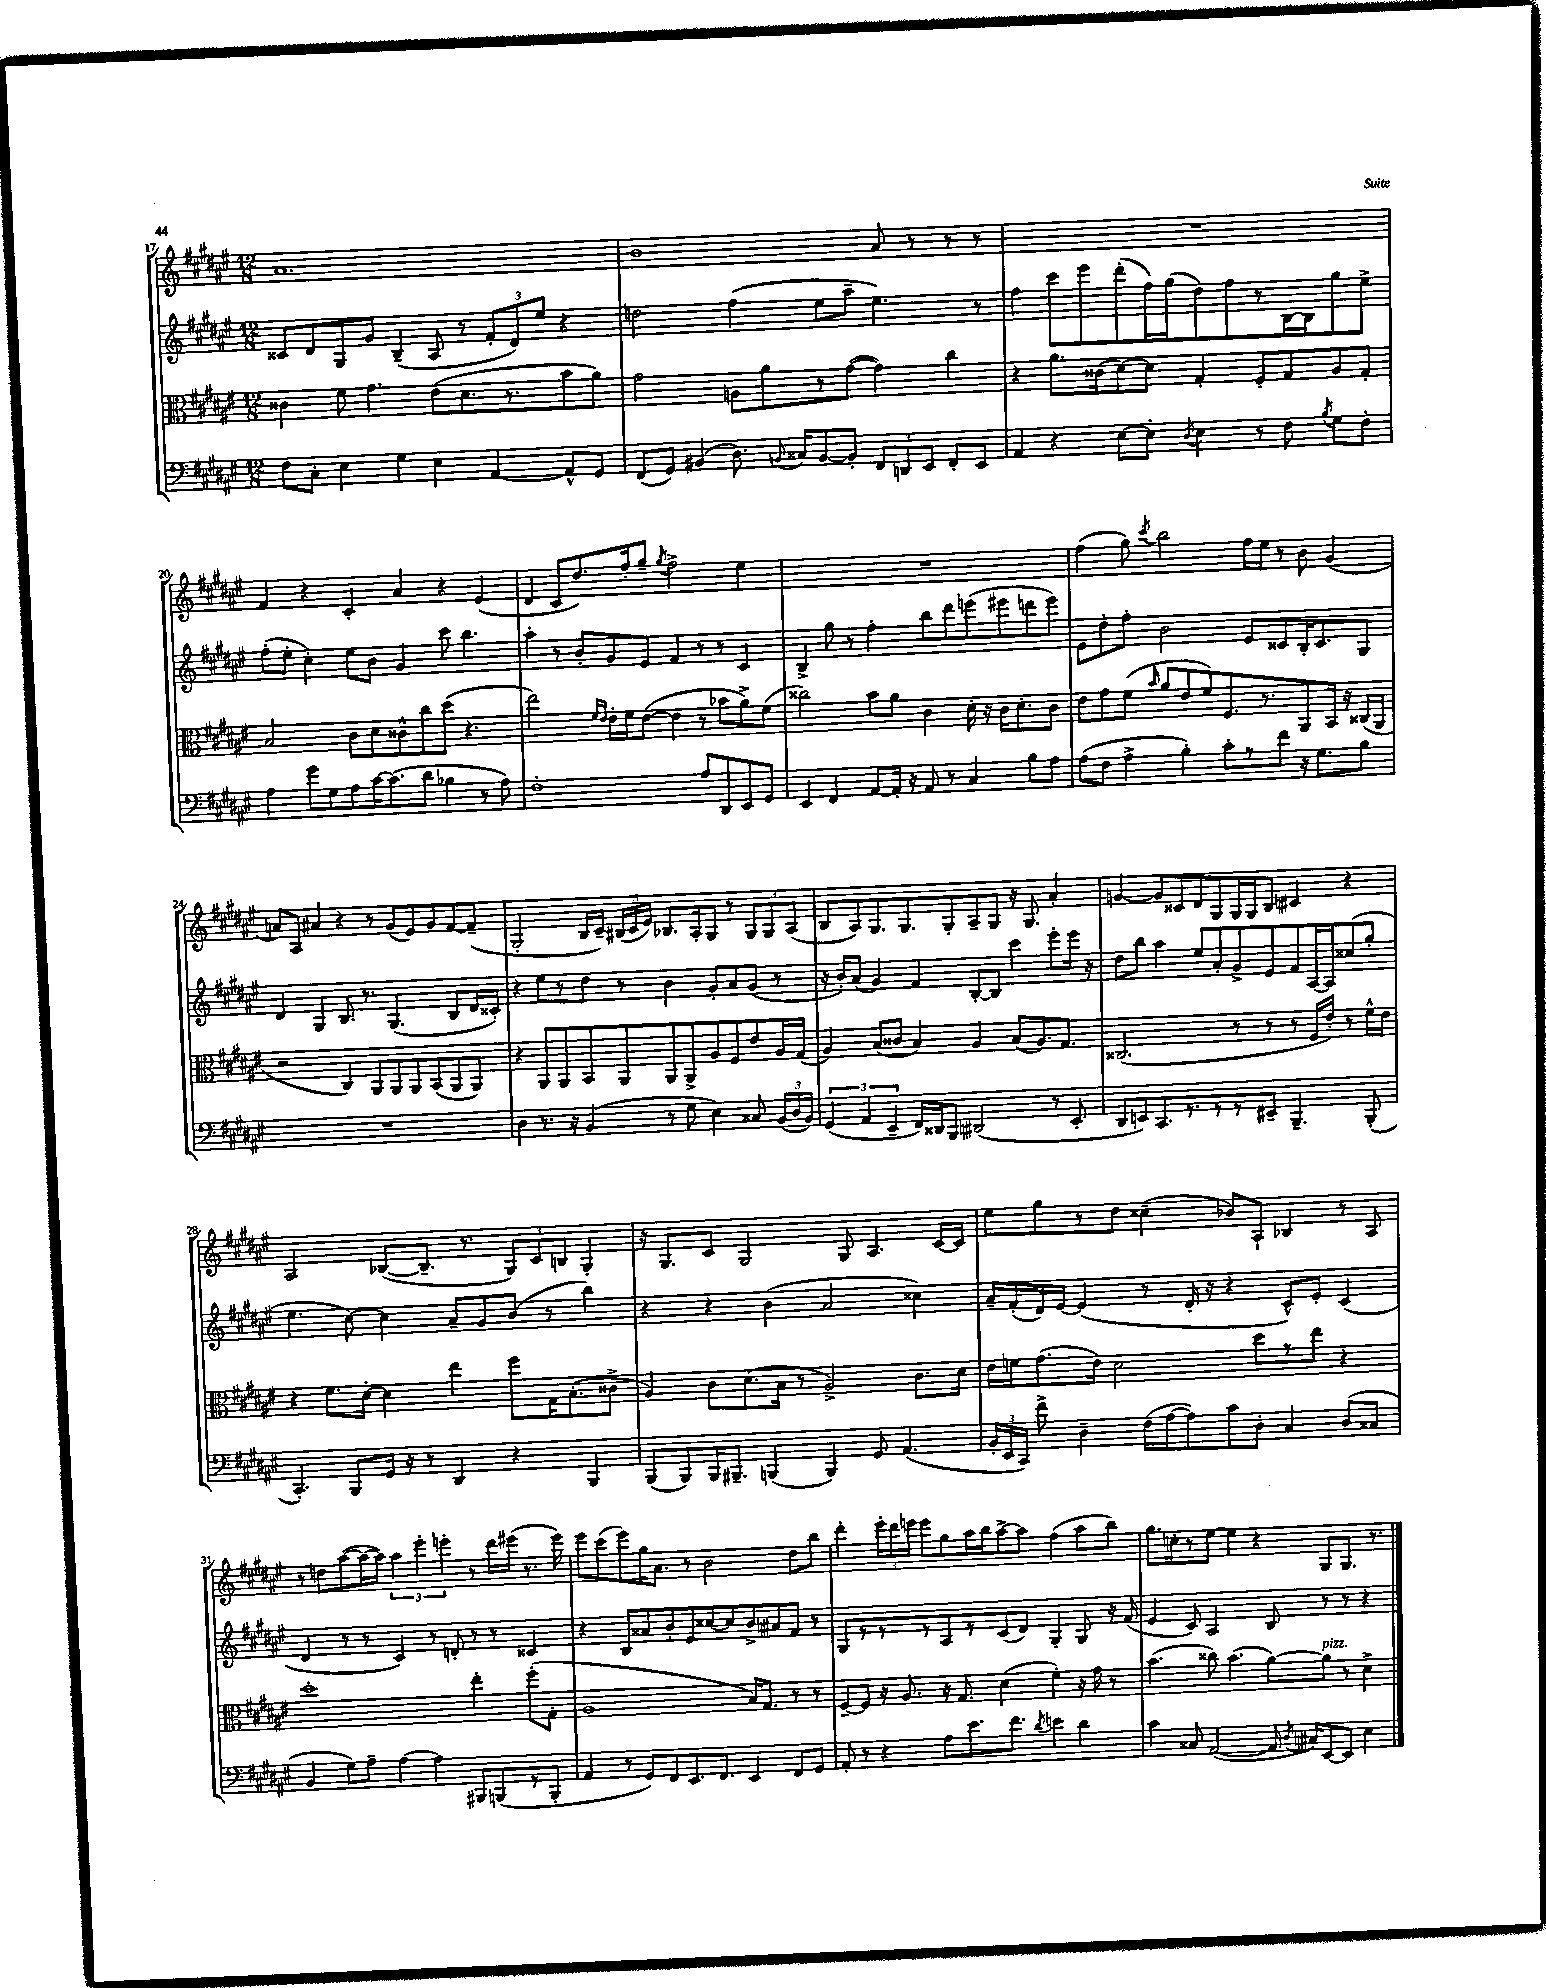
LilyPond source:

<<
\new StaffGroup <<
\new Staff = "s0" {
    \clef treble \key fis \major \numericTimeSignature \time 12/8
    \autoBeamOff ais'1. |
    b'1 ais'8 r8 r8 r8 |
    R1. |
    fis'4 r4 cis'4-. ais'4 r4 eis'4( |
    dis'4 cis'8[ dis''8.) fis''16-. gis''8]-- \acciaccatura { gis''8 } fis''2-> eis''4 |
    R1. |
    fis''4( gis''8) \acciaccatura { cis'''8 } b''2 fis''16[ eis''16] r8 b'8 gis'4( |
    a'8[) ais8] ais'4 r4 r8 gis'8[( eis'8) gis'8 fis'8~ fis'8]--( |
    gis2-. b16[ cis'16]--) \tuplet 3/2 { bis16[( cis'16 eis'16]) } bes8.[ ais16-. gis8] r8 \tuplet 3/2 { gis8[ gis8 ais8]( } |
    b8[ ais8) gis8. gis8. gis8-. ais8-- gis8] r16 gis8. ais'4-. |
    g'4~ g'8[ cisis'8 dis'8 gis8 gis16 gis16 b8] cis'4 r4 |
    ais2 bes8[~( bes8.]-- r8. \tuplet 3/2 { gis8[) cis'8 b8] } gis4-. |
    r16 gis8.[ cis'8] gis2 gis8 ais4. cis'16[~ cis'16] |
    eis''8[ gis''8 r8 dis''8] cisis''4--( bes'8[) ais8]-! bes4 r8 ais8 |
    r8 d''8[ ais''8~( ais''16~ ais''16]) \tuplet 3/2 { ais''4 eis'''4-. e'''4-. } r8 dis'''16[ eis'''16]( r8. eis'''16) |
    eis'''8[ cis'''8( eis'''8) gis''16 ais'8.] r8 b'2 dis''8[ b''8] |
    dis'''4-. \tuplet 3/2 { eis'''16[-. dis'''16 e'''16] } e'''8[ gis''8 ais''16 b''16 ais''8~-> ais''8] fis''4( ais''8[ b''8]) |
    gis''8.[ c''16-. r8 eis''8]~ eis''4 r4 gis8[ gis8.] r8. \bar "|." |
}
\new Staff = "s1" {
    \clef treble \key fis \major \numericTimeSignature \time 12/8
    \autoBeamOff cisis'8[ dis'8 gis8 gis'8] b4--( ais8 r8 \tuplet 3/2 { fis'8[-. dis'8) eis''8] } r4 |
    d''2 fis''4( eis''8[ ais''8]-- eis''4.) r8 |
    fis''4 cis'''8[ eis'''8 dis'''8-.( fis''16) gis''16( dis''8) fis''8 r8 b16~ b16 gis''8 eis''8]-> |
    fis''8[-.( eis''8]-. cis''4-.) eis''8[ b'8] gis'4 cis'''8 b''4. |
    ais''4-. r8 b'8[-. gis'8 eis'8] fis'4 r8 r8 cis'4 |
    b4-> gis''8 r8 fis''4-. b''8[ dis'''8 e'''8( eis'''8 d'''8 eis'''8]) |
    eis'8[ dis''8-. fis''8]-. b'2 eis'8[ cisis'8 b16-. cisis'8. gis8] |
    dis'4 gis4 b8. r8. gis4.( b8[ dis'16 cisis'16]-.) |
    r4 eis''8[ r8 dis''8] r8 b'4 gis'8[-. ais'8 gis'8]( r8 |
    r16 b'16[-.) ais'8]( gis'4) fis'4 b8[~-. b8] cis'''4 eis'''8[-. eis'''16] r16 |
    dis''8[ b''8] ais''4 eis''8[ ais'8-. gis'8-> eis'8 fis'8 ais16~ ais16 cisis''8( gis''8]-. |
    eis''4. cis''8~) cis''4 ais'8[-- gis'8 b'8]( r8 b''4) |
    r4 r4 b'4( ais'2 cisis''4) |
    ais'16[-- fis'16-.( dis'16) eis'16]~ eis'4( r8 dis'16-. r16 r4 cis'8[-^) eis'8]-. cis'4( |
    dis'4 r8 r8 cis'4) r8 d'8-. r8 r8 cisis'4 |
    r4 b8[ aisis'8 b'8-. eis'8 cisis''8~ cisis''8 b'8-> ais'8 fis'8] r8 |
    gis8[ r8 r8 r8 ais8 r8 cis'8( dis'8]) gis4-. gis8 r16 fis'16( |
    eis'4 cis'8) ais2 b8 r8 r8 r4 \bar "|." |
}
\new Staff = "s2" {
    \clef alto \key fis \major \numericTimeSignature \time 12/8
    \autoBeamOff cisis'4 fis'8 gis'4. eis'8[( dis'8. r8. b'8 ais'8]) |
    gis'2 a8[ ais'8 r8 gis'8]~( gis'4) cis''4 |
    r4 ais'8.[ cisis'16( dis'8~) dis'8] gis4-. fis8[-. gis8 ais8 gis8]-. |
    b2 cis'8[ dis'8 cisis'8-^ cis''8 dis''8]( r4. |
    eis''2) \grace { fis'16[ eis'16] } eis'16[-. fis'16 eis'8]~( eis'4 r8 bes'8[ ais'8->) fis'8]( |
    cisis''2) b'8[ ais'8] cis'4 dis'16-. r16 cis'16[ dis'8.-. cis'8] |
    eis'8[ gis'8 fis'8]( \grace { b'16 } ais'8[ eis'8 fis'8) fis8. r8. ais,8 b,16] r16 cisis16[( ais,16] |
    r2 cis4) ais,8[ ais,8 ais,8 b,8( ais,8 ais,8]) |
    r4 ais,8[ ais,8 b,8 ais,8 ais,8 ais,8-> ais8 fis8 eis'8 ais16 gis16]( |
    ais4) b8[( cisis'8] b4) ais4 b8[( ais8.) gis8.] |
    cisis2.( r8 r8 r8 fis16[ eis'16]-.) r8 fis'16[-^ eis'16] |
    r4 fis'8.[ dis'16]~-. dis'4 eis''4 fis''8[ gis16 b8.-.( cisis'8]-> |
    ais4) cis'8[ dis'8.( b16] r8 ais2->) cis'8.[ dis'16] |
    eis'16[ f'16 gis'8.( eis'16]) dis'2 dis''8[ r8 eis''8] r4 |
    dis''1-. eis''4-. fis''8[-.( gis8]-. |
    ais1 b16[) gis8.] r8 r8 |
    fis8[~-- fis8] r16 ais8. r16 gis8. dis'4( fis'4-.) r16 gis'16 r8 |
    b'4.( cisis''8) b'4.( ais'8[~) ais'8]^\markup { \italic "pizz." } r8 dis'4-> \bar "|." |
}
\new Staff = "s3" {
    \clef bass \key fis \major \numericTimeSignature \time 12/8
    \autoBeamOff fis8[ cis8]-. eis4 gis4 eis4 ais,4~ ais,8[-^ gis,8] |
    fis,8[( gis,8]) bis,4( dis8.) \appoggiatura { b,8 } cisis16[ b,8~ b,8]-. \tuplet 3/2 { fis,8[ d,8 eis,8] } fis,8[-. eis,8] |
    ais,4 r4 eis8[~ eis8]-. \acciaccatura { dis8 } eis4 r8 fis8 \acciaccatura { b8 } gis8[ fis8]-. |
    ais4 gis'8[ gis8 ais8 cis'16~ cis'8.( dis'8] bes4 r8 ais8) |
    fis1-. ais8[ dis,8 eis,8 gis,8] |
    eis,4 fis,4 ais,8[~ ais,16]-. r16 ais,8 r8 cis4 b8[ ais8] |
    ais8[( fis8] ais4-> b4-.) cis'8[-. r8 fis'8] r16 gis8.[ b8] |
    R1. |
    dis4 r8. r16 b,4( r8 gis8 eis4) cisis8 \tuplet 3/2 { b,16[( dis16 b,16]) } |
    \tuplet 3/2 { gis,4( ais,4 eis,4-- } fis,16[) disis,16 b,,8] dis,2( r8 eis,8-. |
    dis,8[ e,8) cis,8. r8. r8 r8 eis,8]-- b,,4.-- b,,8-.( |
    cis,4.-.) b,,8[ gis,16] r16 r8 dis,4 r4 b,,4 |
    b,,8[( b,,8) b,,16 bis,,8.]-- b,,4( b,,4) gis,8 ais,4.( |
    \tuplet 3/2 { b,16[-. eis,16 cis,16]) } fis'8-> dis4-- fis16[( ais16~ ais8) cis'8 dis8]-. cis4 dis8[( cisis8] |
    b,4 gis8[) ais8]-- ais4~ ais4 bis,,8[ b,,8( r8 b,,8]-. |
    ais,4 r8 gis,8[) fis,8 eis,8. fis,8.] eis,4 fis,8[ gis,8] |
    ais,8-. r8 r4 ais8[ eis'8. fis'8.] \acciaccatura { dis'8 } e'4 dis'4 |
    cis'4 cisis8 ais,2~( ais,16 \acciaccatura { dis8 } cis16[) eis,8~ eis,8] eis4 \bar "|." |
}
>>
>>
\layout { \context { \Score currentBarNumber = #17 } }
